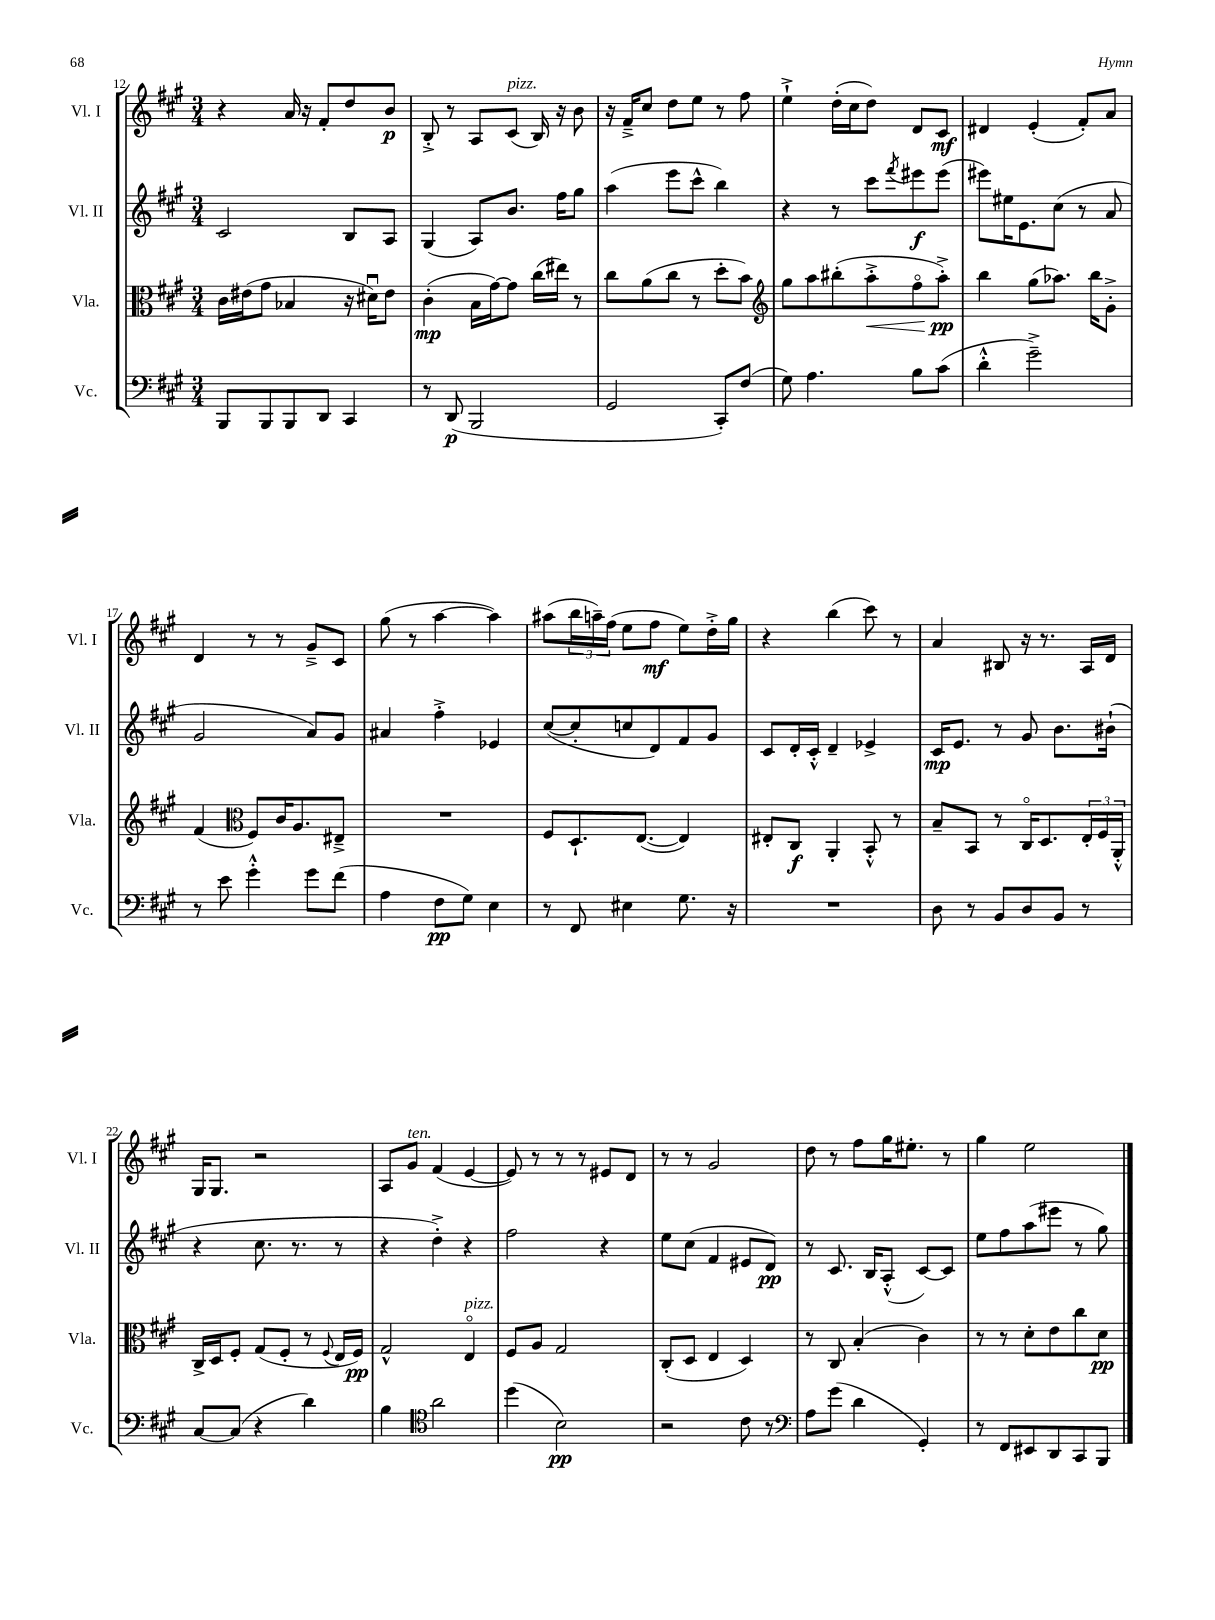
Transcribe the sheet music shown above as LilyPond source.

<<
\new StaffGroup <<
\new Staff = "s0" \with { instrumentName = "Vl. I" shortInstrumentName = "Vl. I" } {
    \clef treble \key a \major \numericTimeSignature \time 3/4
    r4 a'16 r16 fis'8-. d''8 b'8\p |
    b8-.-> r8 a8 cis'8^\markup { \italic "pizz." }( b16) r16 b'8 |
    r16 fis'16---> cis''8 d''8 e''8 r8 fis''8 |
    e''4-!-> d''16-.( cis''16 d''8) d'8 cis'8\mf |
    dis'4 e'4-.( fis'8-.) a'8 |
    d'4 r8 r8 gis'8---> cis'8 |
    gis''8( r8 a''4~ a''4) |
    ais''8( \tuplet 3/2 { b''16 a''16--) fis''16( } e''8 fis''8\mf e''8) d''16-.-> gis''16 |
    r4 b''4( cis'''8) r8 |
    a'4 bis8 r16 r8. a16 d'16 |
    gis16 gis8. r2 |
    a8 gis'8^\markup { \italic "ten." } fis'4( e'4~ |
    e'8) r8 r8 r8 eis'8 d'8 |
    r8 r8 gis'2 |
    d''8 r8 fis''8 gis''16 eis''8.-. r8 |
    gis''4 e''2 \bar "|." |
}
\new Staff = "s1" \with { instrumentName = "Vl. II" shortInstrumentName = "Vl. II" } {
    \clef treble \key a \major \numericTimeSignature \time 3/4
    cis'2 b8 a8 |
    gis4( a8) b'8. fis''16 gis''8 |
    a''4( e'''8 cis'''8-^ b''4) |
    r4 r8 cis'''8 \acciaccatura { fis'''8 } eis'''8\f eis'''8( |
    eis'''8) eis''16 e'8. cis''8( r8 a'8 |
    gis'2 a'8) gis'8 |
    ais'4 fis''4-.-> ees'4 |
    cis''8~( cis''8-. c''8 d'8) fis'8 gis'8 |
    cis'8 d'16-. cis'16-.-^ d'4-- ees'4-> |
    cis'16\mp e'8. r8 gis'8 b'8. bis'16-!( |
    r4 cis''8. r8. r8 |
    r4 d''4-.->) r4 |
    fis''2 r4 |
    e''8 cis''8( fis'4 eis'8 d'8\pp) |
    r8 cis'8. b16 a8-.-^( cis'8~) cis'8 |
    e''8 fis''8 a''8( eis'''8 r8 gis''8) \bar "|." |
}
\new Staff = "s2" \with { instrumentName = "Vla." shortInstrumentName = "Vla." } {
    \clef alto \key a \major \numericTimeSignature \time 3/4
    cis'16 eis'16( gis'8 bes4 r16 dis'16\downbow) eis'8 |
    cis'4-.\mp( b16 gis'16~) gis'8 cis''16( eis''16) r8 |
    cis''8 a'8( cis''8 r8 d''8-. b'8) |
    \clef treble gis''8 a''8 bis''8-.( a''8-.->\< fis''8\flageolet a''8-.->\pp\!) |
    b''4 gis''8( aes''8.) b''16 gis'8-.-> |
    fis'4( \clef alto fis8) cis'16 a8. eis8---> |
    R2. |
    fis8 d8.-! e8.~( e4) |
    eis8-. cis8\f a,4-. b,8-.-^ r8 |
    b8-- b,8 r8 cis16\flageolet d8. \tuplet 3/2 { e16-. fis16 a,16-.-^ } |
    cis16-> d16 fis8-. gis8( fis8-. r8 \appoggiatura { fis8 } e16 fis16\pp) |
    gis2-^ e4\flageolet^\markup { \italic "pizz." } |
    fis8 a8 gis2 |
    cis8-.( d8 e4 d4) |
    r8 cis8 b4-.( cis'4) |
    r8 r8 d'8-. e'8 cis''8 d'8\pp \bar "|." |
}
\new Staff = "s3" \with { instrumentName = "Vc." shortInstrumentName = "Vc." } {
    \clef bass \key a \major \numericTimeSignature \time 3/4
    b,,8 b,,8 b,,8 d,8 cis,4 |
    r8 d,8\p( b,,2 |
    gis,2 cis,8-.) fis8( |
    gis8) a4. b8 cis'8( |
    d'4-.-^ gis'2--->) |
    r8 e'8 gis'4-.-^ gis'8 fis'8( |
    a4 fis8\pp gis8) e4 |
    r8 fis,8 eis4 gis8. r16 |
    R2. |
    d8 r8 b,8 d8 b,8 r8 |
    cis8~ cis8( r4 d'4) |
    b4 \clef tenor a'2 |
    d''4( b2\pp) |
    r2 cis'8 r8 |
    \clef bass a8 gis'8( d'4 gis,4-.) |
    r8 fis,8 eis,8 d,8 cis,8 b,,8 \bar "|." |
}
>>
>>
\layout { \context { \Score currentBarNumber = #12 } }
